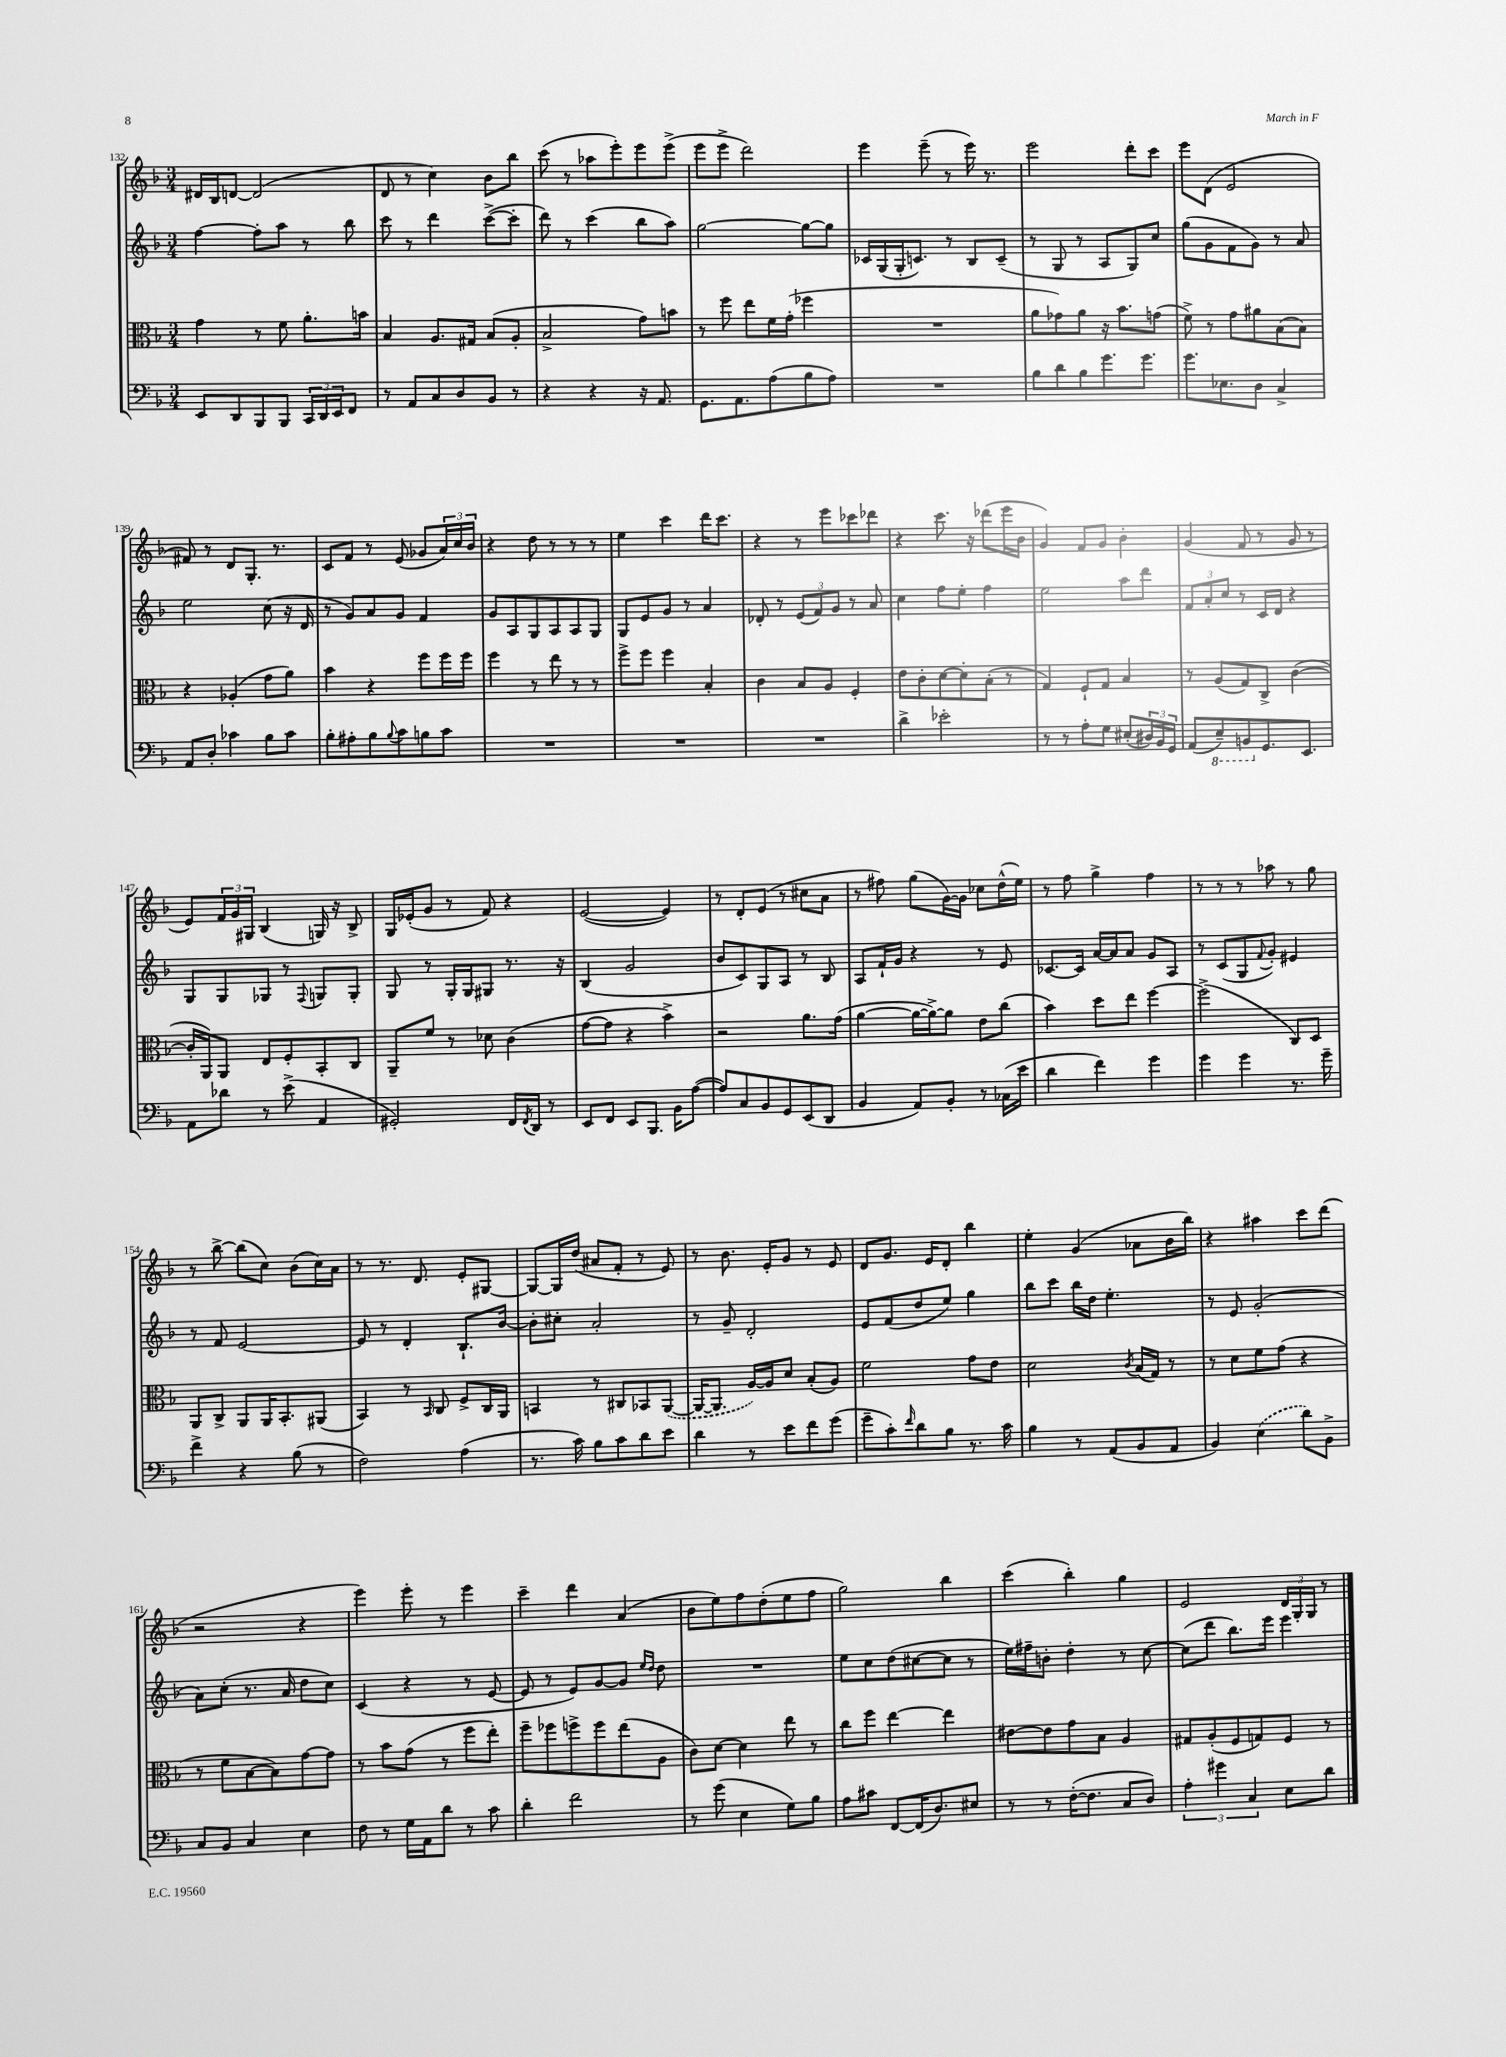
<<
\new StaffGroup <<
\new Staff = "s0" {
    \clef treble \key f \major \numericTimeSignature \time 3/4
    dis'16 bes16 d'8~ d'2( |
    d'8 r8 c''4) bes'8 bes''8 |
    c'''8( r8 aes''8 e'''8-.) e'''8 e'''8->( |
    e'''8 e'''8-> d'''2) |
    e'''4 e'''8--( r8 e'''16) r8. |
    e'''2 d'''8-. c'''8 |
    e'''8 d'8( e'2 |
    fis'8) r8 d'8 g8.-. r8. |
    c'8 f'8 r8 e'8( ges'8 \tuplet 3/2 { a'16) c''16 bes'16 } |
    r4 d''8 r8 r8 r8 |
    e''4 c'''4 d'''16 c'''8. |
    r4 r8 e'''8 ces'''8 des'''8 |
    r4 c'''8. r16 des'''8( e'''16 bes'16 |
    g'4) f'8 g'8 bes'4-. |
    g'4( f'8 r8 g'8 r8 |
    e'8) \tuplet 3/2 { f'16 g'16 gis16 } bes4( g16) r16 bes8-> |
    g16 ees'16-.( g'8 r8 f'8) r4 |
    e'2~( e'4) |
    r8 d'8-. e'8( r8 cis''8 a'8 |
    r8 fis''8) g''8( g'16~) g'16 ces''8 d''16-^( e''16) |
    r8 f''8 g''4-> f''4 |
    r8 r8 r8 aes''8 r8 g''8 |
    r8 bes''8~-> bes''8( c''8) bes'8( c''16) a'16 |
    r8 r8. d'8. e'8-. gis8~ |
    gis8~ gis16 d''16( ais'8 f'8-. r8 e'8) |
    r8 bes'8. e'16-. g'8 r8 e'8 |
    d'8 g'8. e'16 d'8-. bes''4 |
    e''4-. g'4( aes'8 bes'16 bes''16) |
    r4 ais''4 c'''8 d'''8( |
    r2 r4 |
    e'''4) e'''8-. r8 e'''4 |
    c'''4-- d'''4 a'4( |
    bes'8 e''8) f''8 d''8-.( e''8 f''8 |
    g''2) bes''4 |
    c'''4( bes''4-.) g''4 |
    e'2 \tuplet 3/2 { d'16 g16-. g16 } r8 \bar "|." |
}
\new Staff = "s1" {
    \clef treble \key f \major \numericTimeSignature \time 3/4
    f''4~ f''8-. a''8 r8 bes''8 |
    c'''8 r8 d'''4 c'''8~->( c'''8-. |
    d'''8) r8 c'''4( bes''8 a''8) |
    g''2~ g''8~ g''8 |
    ces'16 g16( g16-. c'8.) r8 bes8 c'8--( |
    r8 g8 r8 a8 g8) c''8 |
    g''8( g'8 f'8 g'8) r8 a'8 |
    e''2 c''8( r16 d'16 |
    r8 g'8) a'8 g'8 f'4 |
    g'8 a8 g8 a8 a8 g8 |
    g8 e'8 g'8 r8 a'4 |
    des'8-. r8 \tuplet 3/2 { e'8( f'8) g'8 } r8 a'8 |
    c''4 f''8 e''8-. f''4 |
    e''2 a''8 d'''8 |
    \tuplet 3/2 { f'8 a'8-. c''8 } r8 c'16 d'16 r4 |
    g8 g8 ges8 r8 \appoggiatura { f8 } g8 g8-. |
    g8 r8 g16-. g16 gis8 r8. r16 |
    bes4( g'2 |
    bes'8 c'8) g8 a8 r8 bes8 |
    a8 f'16-! g'16 r4 r8 e'8 |
    ces'8.~ ces'16 a'16~ a'16 a'8 g'8 a8 |
    r8 c'8( g8 \appoggiatura { f'8 } g'8-.) eis'4 |
    r8 f'8 e'2~ |
    e'8 r8 d'4-. bes8.-! bes'16~ |
    bes'8-. cis''8-. a'2-. |
    r8 g'8-- d'2-. |
    e'8 f'8( d''8 e''8) g''4 |
    bes''8 c'''8 bes''16 d''16 e''4.-. |
    r8 e'8 g'2-.( |
    a'8) c''8-.( r8. a'16 d''8 c''8) |
    c'4( r4 r8 e'8~ |
    e'8 r8 e'8) g'8~ g'8 \grace { e''16 d''16 } d''8 |
    R2. |
    e''8 c''8 d''8( cis''8~ cis''8 r8 |
    e''16) fis''16-- b'8-. d''4-. r8 c''8~ |
    c''8( d'''8 bes''8.) e'''16 e'''4 \bar "|." |
}
\new Staff = "s2" {
    \clef alto \key f \major \numericTimeSignature \time 3/4
    g'4 r8 f'8 a'8.-. b'16 |
    bes4 a8. gis16 bes8( a8-. |
    bes2-> g'8) b'8 |
    r8 f''8 e''8 f'16 g'16-.( fes''4 |
    R2. |
    a'8 ges'8) a'8 r16 bes'8. g'8( |
    f'8->) r8 g'8 ais'8 bes8( bes8) |
    r4 aes4-.( g'8 a'8) |
    bes'4 r4 f''8 f''16 f''16 |
    f''4 r8 e''8 r8 r8 |
    f''8-> f''8 f''4 bes4-. |
    c'4 bes8 a8 f4-. |
    e'8 c'8-. d'8~ d'8-. bes8-.( r8 |
    g4) f8-! g8 bes4 |
    r8 a8( g8) c8-> c'4~( |
    c'16-. a,16) a,8 e8 f8-. bes,8-. c8 |
    a,8-- f'8 r8 des'8 c'4( |
    g'8~ g'8 r4 bes'4->) |
    r2 a'8. g'16( |
    a'4~ a'16~ a'16~->) a'8 e'8 c''8( |
    bes'4) d''8 e''8 f''4~ |
    f''2->( c8) d8 |
    a,8 c8-> a,8 a,16 bes,8.-. ais,8( |
    bes,4) r8 \grace { bes,16 } c8 f8-> c16 a,16 |
    b,4 r8 cis8 bes,8 \once \slurDashed a,8~( |
    a,16~ a,8. a16~) a16 d'8 bes8-.( a8) |
    f'2 g'8 e'8 |
    d'2 \acciaccatura { c'8 } bes16( g16) r8 |
    r8 d'8 f'8 g'8( r4 |
    r8 f'8 bes8~ bes8) g'8~ g'8 |
    r8 bes'8 g'8( r8 f''8 e''8-.) |
    f''8-- fes''8 f''8-> f''8 e''8( a8 |
    c'8) d'8~ d'4 e''8 r8 |
    c''8 f''8 e''4~ e''4 |
    eis'8~ eis'8 g'8 bes8 a4 |
    gis8 a8-.( f8 g8) f8 r8 \bar "|." |
}
\new Staff = "s3" {
    \clef bass \key f \major \numericTimeSignature \time 3/4
    e,8 d,8 bes,,8 bes,,8 \tuplet 3/2 { c,16 d,16 e,16 } f,8 |
    r8 a,8 c8 d8 bes,8 r8 |
    r4 r4 r16 a,8. |
    g,8. a,8. a8( bes8 a8) |
    R2. |
    bes8 d'8 bes8 g'8. g'8. |
    g'8. ees8. d8 c4-> |
    a,8 d8-. ces'4 bes8 ces'8 |
    bes8-. ais8-. bes8 \appoggiatura { bes8 } c'8 b8 c'8 |
    R2. |
    R2. |
    R2. |
    d'4-> ees'2-. |
    r8 r8 a8-. g8 eis8-.( \tuplet 3/2 { dis16) bes,16 g,16 } |
    a,8( \ottava #-1 e,8--) b,,8 \ottava #0 g,8. e,8. |
    a,8 des'8 r8 e'8->( a,4 |
    gis,2-.) f,16 \acciaccatura { f,8 } d,16 r8 |
    e,8 f,8 e,8 bes,,8. bes,16 a8~( |
    a8) c8 bes,8 g,8 e,8( d,8 |
    bes,4 a,8) bes,8-. r8 ces16( e'16 |
    d'4 f'4) g'4 |
    g'4 g'4 r8. g'16-- |
    f'4-> r4 bes8( r8 |
    f2) a4( |
    r8. c'16) bes8 c'8 d'8 e'8 |
    d'4 r8 e'8 f'8 g'8( |
    g'8-- c'8-.) \grace { f'16 } d'8 bes8 r8. c'16 |
    bes4 r8 a,8( bes,8 a,8 |
    bes,4) \once \slurDashed e4( d'8) bes,8-> |
    c8 bes,8 c4 e4 |
    f8 r8 g16 a,16 d'8 r8 c'8 |
    d'4-. f'2 |
    r8 g'8( e4 g8) bes8 |
    a8 cis'8 f,8~ f,16( d8.) eis8 |
    r8 r8 f16~-.( f8. c8 d8) |
    \tuplet 3/2 { a4-. gis'4 c4 } e8 d'8 \bar "|." |
}
>>
>>
\layout { \context { \Score currentBarNumber = #132 } }
